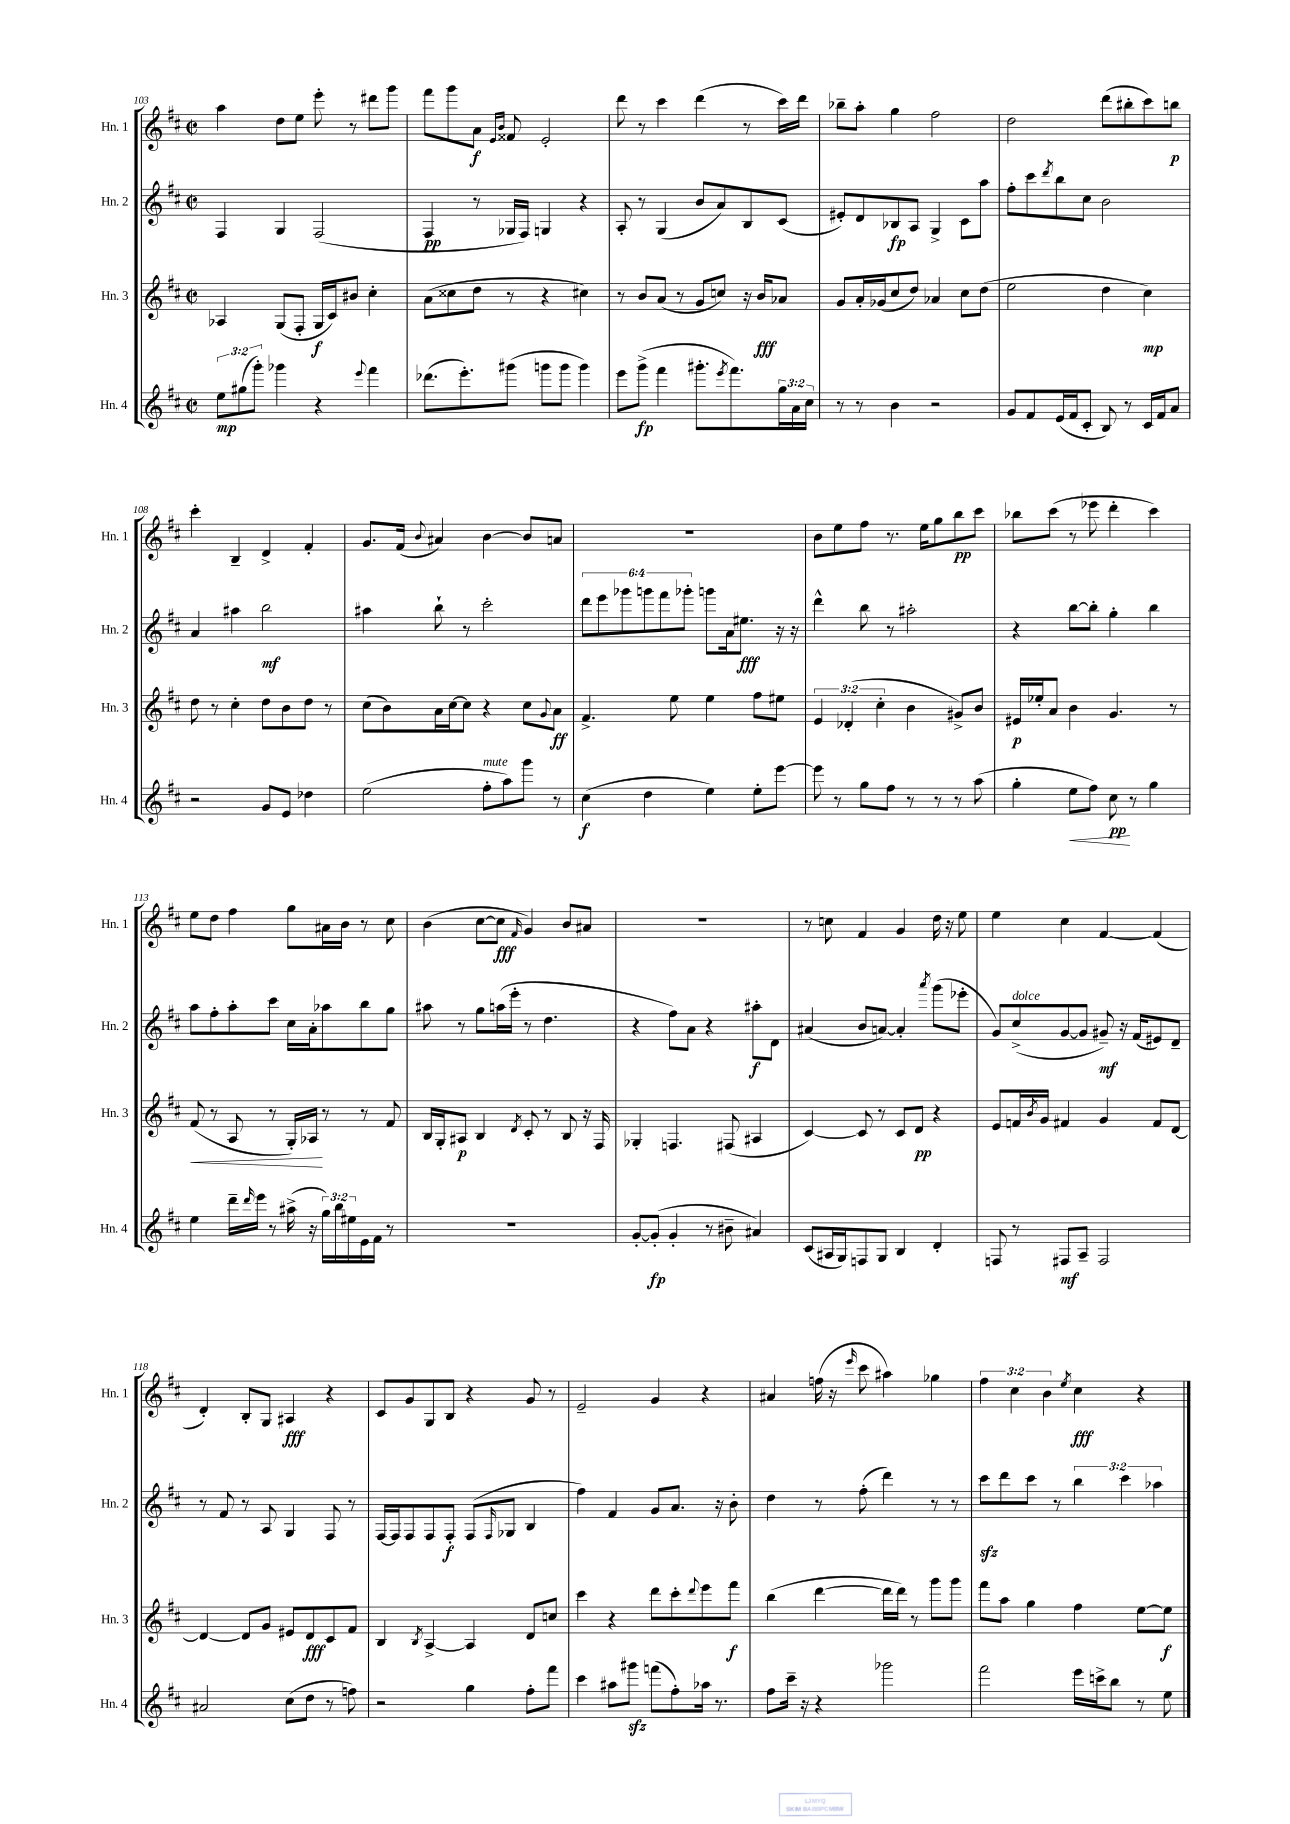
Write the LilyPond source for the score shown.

<<
\new StaffGroup <<
\new Staff = "s0" \with { instrumentName = "Hn. 1" shortInstrumentName = "Hn. 1" } {
    \clef treble \key d \major \defaultTimeSignature \time 2/2 \override Staff.TupletNumber.text = #tuplet-number::calc-fraction-text
    a''4 d''8 e''8 e'''8-. r8 dis'''8 g'''8 |
    fis'''8 g'''8 a'8\f \grace { e'16 b'16 } fisis'8 e'2-. |
    d'''8 r8 cis'''4 d'''4( r8 cis'''16) d'''16 |
    bes''8-- a''8-. g''4 fis''2 |
    d''2 d'''8( bis''8-. cis'''8) b''8\p |
    cis'''4-. b4-- d'4-> fis'4-. |
    g'8. fis'16( \appoggiatura { b'8 } ais'4) b'4~ b'8 a'8 |
    R1 |
    b'8 e''8 fis''8 r8. e''16 g''8 b''8\pp cis'''8 |
    bes''8 cis'''8( r8 ees'''8 d'''4-. cis'''4) |
    e''8 d''8 fis''4 g''8 ais'16 b'16 r8 cis''8 |
    b'4( cis''8~ cis''8\fff \grace { fis'16 } g'4) b'8 ais'8 |
    R1 |
    r8 c''8 fis'4 g'4 d''16 r16 e''8 |
    e''4 cis''4 fis'4~ fis'4( |
    d'4-.) b8-. g8 ais4\fff r4 |
    cis'8 g'8 g8 b8 r4 g'8 r8 |
    e'2-- g'4 r4 |
    ais'4 f''16( r16 \grace { e'''16 } cis'''8 ais''4) ges''4 |
    \tuplet 3/2 { fis''4 cis''4 b'4 } \acciaccatura { e''8 } cis''4\fff r4 \bar "|." |
}
\new Staff = "s1" \with { instrumentName = "Hn. 2" shortInstrumentName = "Hn. 2" } {
    \clef treble \key d \major \defaultTimeSignature \time 2/2 \override Staff.TupletNumber.text = #tuplet-number::calc-fraction-text
    fis4 g4 fis2( |
    fis4\pp r8 ges16 fis16) g4 r4 |
    a8-. r8 g4( b'8 a'8) b8 cis'8( |
    eis'8-.) d'8 bes8\fp a8 g4-> cis'8 a''8 |
    fis''8-. cis'''8 \acciaccatura { d'''8 } b''8 cis''8 b'2 |
    a'4 ais''4 b''2\mf |
    ais''4 b''8-! r8 cis'''2-. |
    \tuplet 6/4 { d'''8 e'''8 ges'''8 g'''8 fis'''8 ges'''8-. } g'''8 a'16 eis''8.\fff r16 r16 |
    d'''4-^ b''8 r8 ais''2-. |
    r4 b''8~ b''8-. g''4-. b''4 |
    a''8 fis''8-. a''8-. cis'''8 cis''16 a'16-. aes''8 b''8 g''8 |
    ais''8 r8 g''8 a''16( e'''16-. r8 d''4. |
    r4 fis''8) a'8 r4 ais''8-.\f d'8 |
    ais'4( b'8 a'8~) a'4-. \acciaccatura { a'''8 } g'''8( ees'''8-. |
    g'8) cis''8->^\markup { \italic "dolce" }( g'8~ g'8 gis'8--\mf) r16 fis'16( eis'8) d'8-- |
    r8 fis'8 r8 a8 g4 fis8 r8 |
    fis16~ fis16 fis8 fis8 fis8-.\f fis8( \grace { fis16 } ges8 b4 |
    fis''4) fis'4 g'8 a'8. r16 b'8-. |
    d''4 r8 fis''8-.( d'''4) r8 r8 |
    cis'''8\sfz d'''8 cis'''8 r8 \tuplet 3/2 { b''4 cis'''4 aes''4 } \bar "|." |
}
\new Staff = "s2" \with { instrumentName = "Hn. 3" shortInstrumentName = "Hn. 3" } {
    \clef treble \key d \major \defaultTimeSignature \time 2/2 \override Staff.TupletNumber.text = #tuplet-number::calc-fraction-text
    aes4 g8( fis8-. g16\f cis'16) bis'8 cis''4-. |
    a'8( cisis''8 d''8 r8 r4 cis''4) |
    r8 b'8 a'8( r8 g'8 c''8) r16 b'16\fff aes'8 |
    g'8 a'16-. ges'16( cis''8 d''8) aes'4 cis''8 d''8( |
    e''2 d''4 cis''4\mp) |
    d''8 r8 cis''4-. d''8 b'8 d''8 r8 |
    cis''8( b'8) a'16 cis''16~ cis''8 r4 cis''8 \appoggiatura { g'8 } a'8\ff |
    fis'4.-> e''8 e''4 fis''8 eis''8 |
    \tuplet 3/2 { e'4 des'4-.( cis''4-. } b'4 gis'8->) b'8 |
    eis'16\p ees''16-. a'8 b'4 g'4. r8 |
    fis'8\<( r8 a8 r8 g16-.) aes16\! r8 r8 fis'8 |
    b16 g16-. ais8\p b4 \acciaccatura { d'8 } cis'8-. r8 b8 r16 fis16 |
    ges4-. f4. fis8( ais4 |
    cis'4~) cis'8 r8 cis'8 d'8\pp r4 |
    e'8 f'16 \acciaccatura { b'8 } g'16 fis'4 g'4 fis'8 d'8~ |
    d'4~ d'8 g'8 eis'8 d'8\fff cis'8 fis'8 |
    b4 \acciaccatura { b8 } a4~-> a4 d'8 c''8 |
    cis'''4 r4 d'''8 cis'''8-. \appoggiatura { d'''8 } e'''8 fis'''8\f |
    b''4( d'''4~ d'''16 d'''16) r8 g'''8 g'''8 |
    fis'''8 a''8 g''4 fis''4 e''8~ e''8\f \bar "|." |
}
\new Staff = "s3" \with { instrumentName = "Hn. 4" shortInstrumentName = "Hn. 4" } {
    \clef treble \key d \major \defaultTimeSignature \time 2/2 \override Staff.TupletNumber.text = #tuplet-number::calc-fraction-text
    \tuplet 3/2 { e''8\mp gis''8( g'''8-.) } ges'''4 r4 \appoggiatura { e'''8 } fis'''4 |
    des'''8.( e'''8.-.) gis'''8( g'''8 g'''8 g'''4) |
    e'''8 g'''8->\fp( fis'''4 gis'''8.-. \acciaccatura { e'''8 } fis'''8.) \tuplet 3/2 { g''16 a'16 cis''16 } |
    r8 r8 b'4 r2 |
    g'8 fis'8 e'16( fis'16 cis'8-. b8) r8 cis'16 fis'16 a'8 |
    r2 g'8 e'8 des''4 |
    e''2( fis''8-.^\markup { \italic "mute" } a''8) g'''8 r8 |
    cis''4\f( d''4 e''4) e''8-. e'''8~ |
    e'''8 r8 g''8 fis''8 r8 r8 r8 a''8( |
    g''4-. e''8\< fis''8) cis''8\pp\! r8 g''4 |
    e''4 d'''16-- \grace { d'''16 } e'''16 r8 ais''16->( r16 \tuplet 3/2 { g''16) b''16 eis''16 } e'16 fis'16 r8 |
    R1 |
    g'8~-. g'8-.\fp( g'4-. r8 bis'8-- ais'4) |
    cis'8( ais16 g16) f8 g8 b4 d'4-. |
    f8 r8 fis8\mf a8-- fis2 |
    ais'2 cis''8( d''8 r8 f''8) |
    r2 g''4 fis''8-. fis'''8 |
    cis'''4 ais''8 gis'''8\sfz f'''8( fis''8-.) aes''16 r8. |
    fis''8 cis'''16-- r16 r4 ges'''2 |
    fis'''2 e'''16 c'''16-> b''8 r8 e''8 \bar "|." |
}
>>
>>
\layout { \context { \Score currentBarNumber = #103 } }
